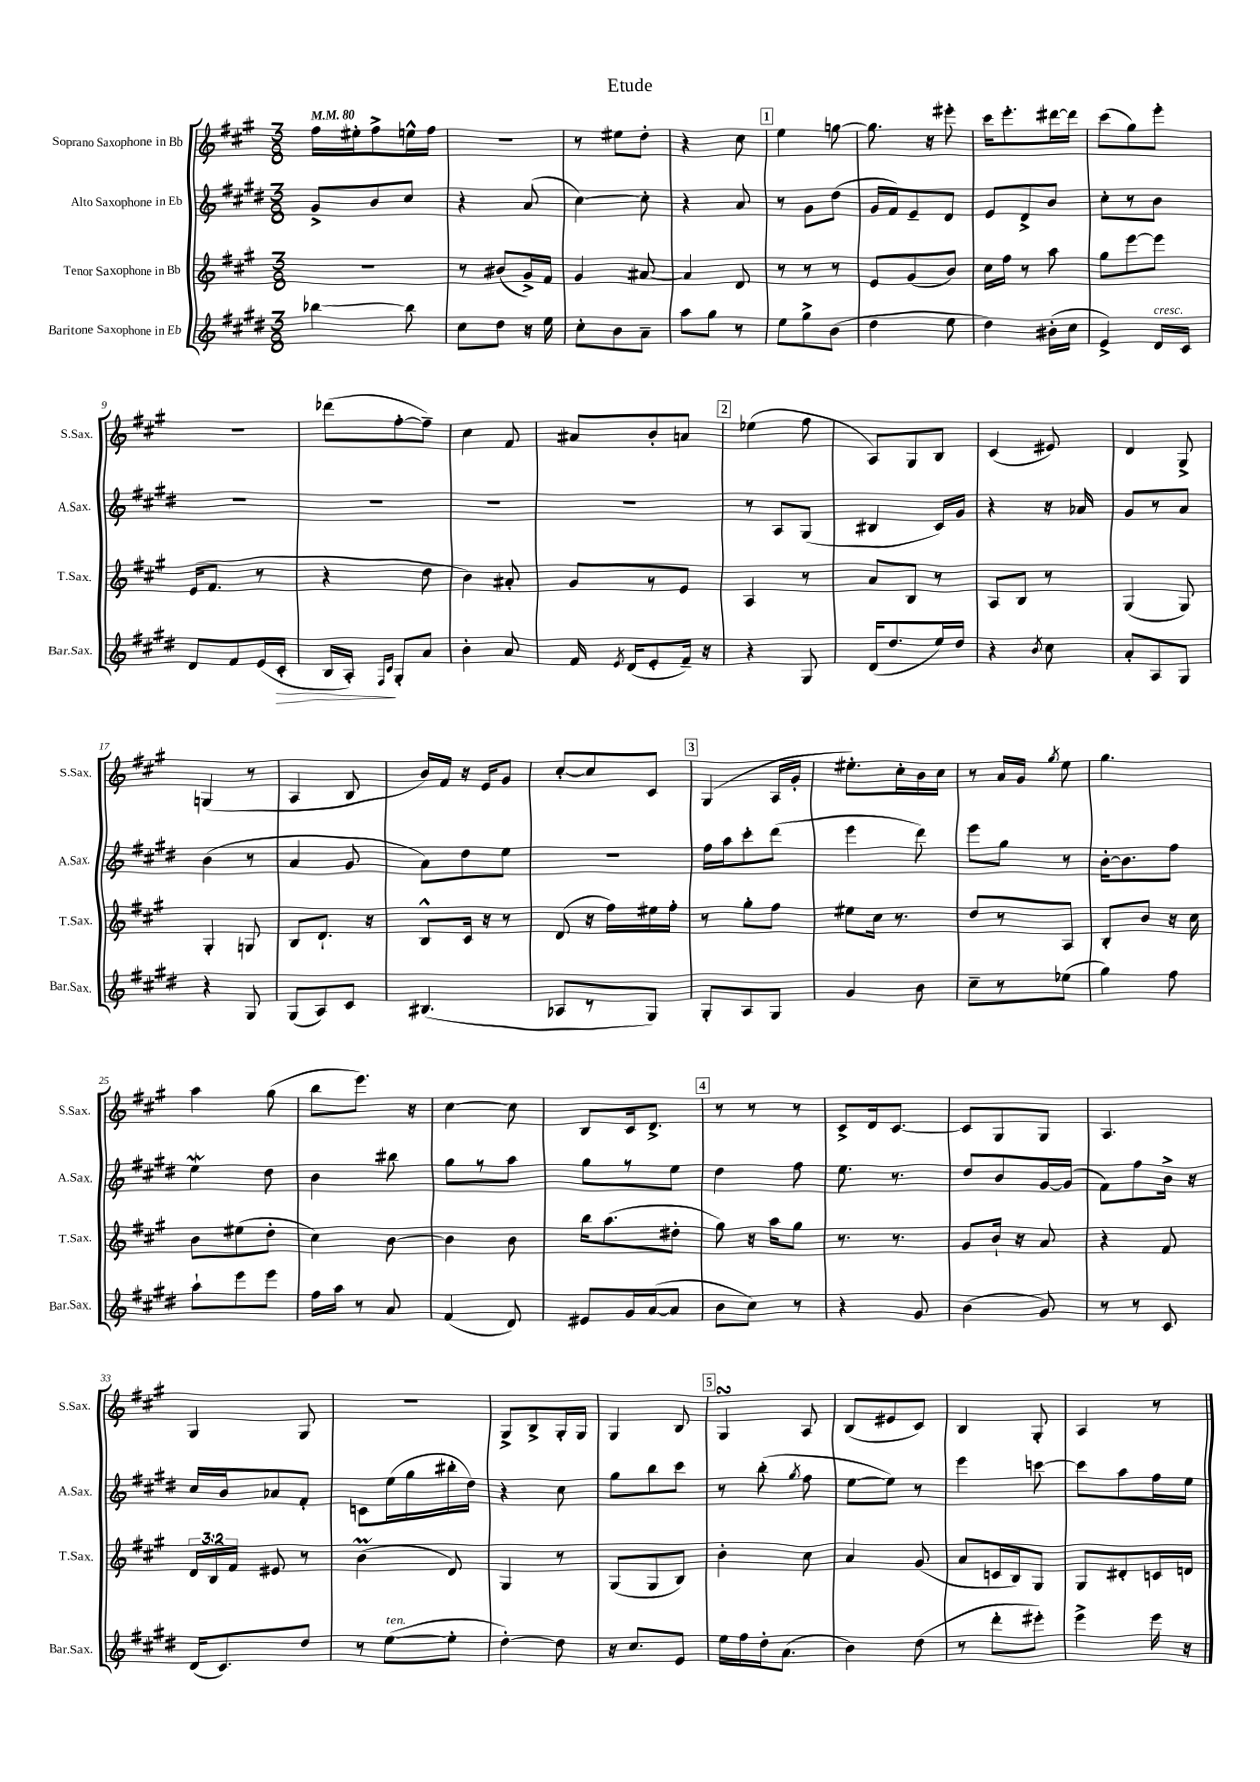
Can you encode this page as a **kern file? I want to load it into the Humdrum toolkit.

**kern	**dynam	**kern	**kern	**kern
*part4	*part4	*part3	*part2	*part1
*staff4	*staff4	*staff3	*staff2	*staff1
*I"Baritone Saxophone in Eb	*	*I"Tenor Saxophone in Bb	*I"Alto Saxophone in Eb	*I"Soprano Saxophone in Bb
*I'Bar.Sax.	*	*I'T.Sax.	*I'A.Sax.	*I'S.Sax.
*clefG2	*	*clefG2	*clefG2	*clefG2
*k[f#c#g#d#]	*	*k[f#c#g#]	*k[f#c#g#d#]	*k[f#c#g#]
*M3/8	*	*M3/8	*M3/8	*M3/8
*MM80	*	*MM80	*MM80	*MM80
=1	=1	=1	=1	=1
[4bb-X\	.	4.r	8g#^/L	16ff#\LL
.	.	.	.	16ee#X'\J
.	.	.	8b/	8ff#^\
8bb-\]	.	.	8cc#/J	16een^^\L
.	.	.	.	16ff#\JJ
=2	=2	=2	=2	=2
8cc#\L	.	8r	4r	4.r
8dd#\J	.	(8b#X/L	.	.
16r	.	16g#^/L)	(8a/	.
16ee\	.	16f#/JJ	.	.
=3	=3	=3	=3	=3
8cc#'\L	.	4g#/	[4cc#\)	8r
8b\	.	.	.	8ee#X\L
8a~\J	.	[8a#X/	8cc#'\]	8dd'\J
=4	=4	=4	=4	=4
8aa\L	.	4a#/]	4r	4r
8gg#\J	.	.	.	.
8r	.	8d/	8a/	8cc#\
!!LO:REH:place=s1:t=1
=5	=5	=5	=5	=5
8ee\L	.	8r	8r	4ee\
8gg#^\	.	8r	8g#\L	.
(8b\J	.	8r	(8dd#\J	[8ggn\
=6	=6	=6	=6	=6
4dd#\	.	8e/L	16g#/LL	8.gg\]
.	.	.	16f#/J)	.
.	.	(8g#/	8e~/	.
.	.	.	.	16r
8ee\	.	8b/J)	8d#/J	8eee#X'\
=7	=7	=7	=7	=7
4dd#\)	.	16cc#\LL	8e/L	16ccc#\KL
.	.	16ff#\JJ	.	8.eee'\
.	.	8r	8d#^/	.
(16b#X'\LL	.	8aa\	8b/J	[16ddd#X\L
16cc#\JJ	.	.	.	16ddd#\JJ]
=8	=8	=8	=8	=8
4e^/)	.	8gg#\L	8cc#'\L	(8ccc#\L
.	.	[8eee\	8r	8gg#\)
!LO:TX:a:i:t=cresc.	!	!	!	!
16d#/LL	.	8eee\J]	8b\J	8eee'\J
16c#/JJ	.	.	.	.
!!LO:LB:g=z
=9	=9	=9	=9	=9
8d#/L	.	(16e/KL	4.r	4.r
.	.	8.f#/J	.	.
8f#/	.	.	.	.
(16e/L	.	8r	.	.
!	!LO:HP:b	!	!	!
16c#'/JJ	>	.	.	.
=10	=10	=10	=10	=10
16B/LL	.	4r	4.r	(8ddd-X\L
16A'/JJ)	.	.	.	.
16qqF#/LL	.	.	.	.
16qqc#/JJ	.	.	.	.
8G#'/L	]	.	.	[8ff#'\
8a/J	.	8dd\	.	8ff#~\J])
=11	=11	=11	=11	=11
4b'\	.	4b\)	4.r	4cc#\
8a/	.	8a#X'/	.	8f#/
=12	=12	=12	=12	=12
16f#/	.	8g#/L	4.r	8a#X/L
8qe/	.	.	.	.
(16d#/KL	.	.	.	.
8e'/	.	8r	.	8b'/
16f#~/Jk)	.	8e/J	.	8an/J
16r	.	.	.	.
!!LO:REH:place=s1:t=2
=13	=13	=13	=13	=13
4r	.	4A/	8r	(4ee-X\
.	.	.	8A/L	.
8G#/	.	8r	(8G#/J	8ff#\
=14	=14	=14	=14	=14
(16d#/KL	.	8a/L	4B#X/	8A/L)
8.dd#/	.	.	.	.
.	.	8B/J	.	8G#/
16ee/L)	.	8r	16c#/LL)	8B/J
16dd#/JJ	.	.	16g#/JJ	.
=15	=15	=15	=15	=15
4r	.	8A/L	4r	(4c#/
.	.	8B/J	.	.
8qb/	.	.	.	.
8cc#\	.	8r	16r	8e#X/)
.	.	.	16a-X/	.
=16	=16	=16	=16	=16
8a'/L	.	(4G#/	8g#/L	4d/
8A/	.	.	8r	.
8G#/J	.	8G#/)	8a/J	8G#^/
!!LO:LB:g=z
=17	=17	=17	=17	=17
4r	.	4G#'/	(4b\	(4Gn/
8G#/	.	8Gn/	8r	8r
=18	=18	=18	=18	=18
(8G#/L	.	8B/L	4a/	4A/
8A/)	.	8.d`/J	.	.
8c#/J	.	.	8g#/	8B/
.	.	16r	.	.
=19	=19	=19	=19	=19
(4.B#X/	.	8B^^/L	8a\L)	16b/LL)
.	.	.	.	16f#/JJ
.	.	16c#/Jk	8dd#\	16r
.	.	16r	.	16e/KL
.	.	8r	8ee\J	8g#/J
=20	=20	=20	=20	=20
8A-X/L	.	(8d/	4.r	[8cc#'/L
8r	.	16r	.	8cc#/]
.	.	16ff#\LL)	.	.
8G#/J)	.	16ee#X\	.	8c#/J
.	.	16ff#'\JJ	.	.
!!LO:REH:place=s1:t=3
=21	=21	=21	=21	=21
8G#'/L	.	8r	16ff#\LL	(4G#/
.	.	.	16aa\J	.
8A/	.	8gg#'\L	8ccc#'\	.
8G#/J	.	8ff#\J	(8ddd#\J	16A/LL
.	.	.	.	16g#'/JJ
=22	=22	=22	=22	=22
4g#/	.	8ee#X\L	4eee\	8.ee#X'\L)
.	.	16cc#\Jk	.	.
.	.	8.r	.	16cc#'\L
8b\	.	.	8ddd#\)	16b\
.	.	.	.	16cc#\JJ
=23	=23	=23	=23	=23
8cc#~\L	.	8dd/L	8eee\L	8r
8r	.	8r	8gg#\J	16a/LL
.	.	.	.	16g#/JJ
.	.	.	.	8qgg#/
(8ee-X\J	.	8A/J	8r	8ee\
=24	=24	=24	=24	=24
4gg#\)	.	8B'/L	[16b'\KL	4.gg#\
.	.	.	8.b\]	.
.	.	8b/J	.	.
8ff#\	.	16r	8ff#\J	.
.	.	16cc#\	.	.
!!LO:LB:g=z
=25	=25	=25	=25	=25
8aa`\L	.	8b\L	4eew\	4aa\
8eee\	.	(8ee#X\	.	.
8eee\J	.	8dd'\J	8dd#\	(8gg#\
=26	=26	=26	=26	=26
16ff#\LL	.	4cc#\)	4b\	8bb\L
16aa\JJ	.	.	.	.
8r	.	.	.	8.eee\J)
8a/	.	[8b\	8bb#X\	.
.	.	.	.	16r
=27	=27	=27	=27	=27
(4f#/	.	4b\]	8gg#\L	[4cc#\
.	.	.	8r	.
8d#/)	.	8b\	8aa\J	8cc#\]
=28	=28	=28	=28	=28
8e#X/L	.	16bb\KL	8gg#\L	8B/L
.	.	(8.aa\	.	.
16g#/L	.	.	8r	16c#/k
([16a/J	.	.	.	8.d^/J
8a/J]	.	8dd#X'\J	8ee\J	.
!!LO:REH:place=s1:t=4
=29	=29	=29	=29	=29
8b\L	.	8gg#\)	4dd#\	8r
8cc#\J)	.	16r	.	8r
.	.	16aa\KL	.	.
8r	.	8gg#\J	8ff#\	8r
=30	=30	=30	=30	=30
4r	.	8.r	8.ee\	8c#^/L
.	.	.	.	16d/k
.	.	8.r	8.r	[8.c#/J
8g#/	.	.	.	.
=31	=31	=31	=31	=31
(4b\	.	8g#/L	8dd#/L	8c#/L]
.	.	16b`/Jk	8b/	8G#/
.	.	16r	.	.
8g#/)	.	8a/	[16g#/L	8G#/J
.	.	.	(16g#/JJ]	.
=32	=32	=32	=32	=32
8r	.	4r	8f#\L)	4.A/
8r	.	.	8ff#\	.
8c#/	.	8f#/	16b^\Jk	.
.	.	.	16r	.
!!LO:LB:g=z
=33	=33	=33	=33	=33
(16d#/KL	.	24d/LL	16cc#/LL	4G#/
.	.	24B/	.	.
8.c#/)	.	.	16b/J	.
.	.	24f#/JJ	.	.
.	.	8e#X/	8a-X/	.
8dd#/J	.	8r	8f#'/J	8G#/
=34	=34	=34	=34	=34
8r	.	(4bM\	8cn\L	4.r
!LO:TX:a:i:t=ten.	!	!	!	!
([8ee\L	.	.	(16ee\L	.
.	.	.	16gg#\	.
8ee'\J]	.	8d/)	16bb#X'\	.
.	.	.	16dd#\JJ)	.
=35	=35	=35	=35	=35
[4dd#'\)	.	4G#/	4r	8G#^/L
.	.	.	.	8B^/
8dd#\]	.	8r	8cc#\	16G#'/L
.	.	.	.	16G#/JJ
=36	=36	=36	=36	=36
16r	.	(8G#/L	8gg#\L	4G#/
8.cc#/L	.	.	.	.
.	.	8G#/	8bb\	.
8e/J	.	8B/J)	8ccc#\J	8B/
!!LO:REH:place=s1:t=5
=37	=37	=37	=37	=37
16ee\LL	.	4b'\	8r	4G#sSsS/
16ff#\	.	.	.	.
16dd#'\J	.	.	(8bb'\	.
(8.a\J	.	.	.	.
.	.	.	8qgg#/	.
.	.	8cc#\	8ff#\	8A/
=38	=38	=38	=38	=38
4b\)	.	4a/	[8ee\L	(8B/L
.	.	.	8ee\J])	8e#X/
(8dd#\	.	(8g#/	8r	8c#/J)
=39	=39	=39	=39	=39
8r	.	8a/L	4eee\	4B/
8ddd#'\L	.	16cn/L	.	.
.	.	16B/J)	.	.
8eee#X'\J)	.	8G#/J	[8cccn\	8G#'/
=40	=40	=40	=40	=40
4eee^\	.	8G#/L	8ccc\L]	4A/
.	.	8d#X'/	8aa\	.
16eee\	.	16cn/L	16ff#\L	8r
16r	.	16dn/JJ	16ee\JJ	.
==	==	==	==	==
*-	*-	*-	*-	*-
